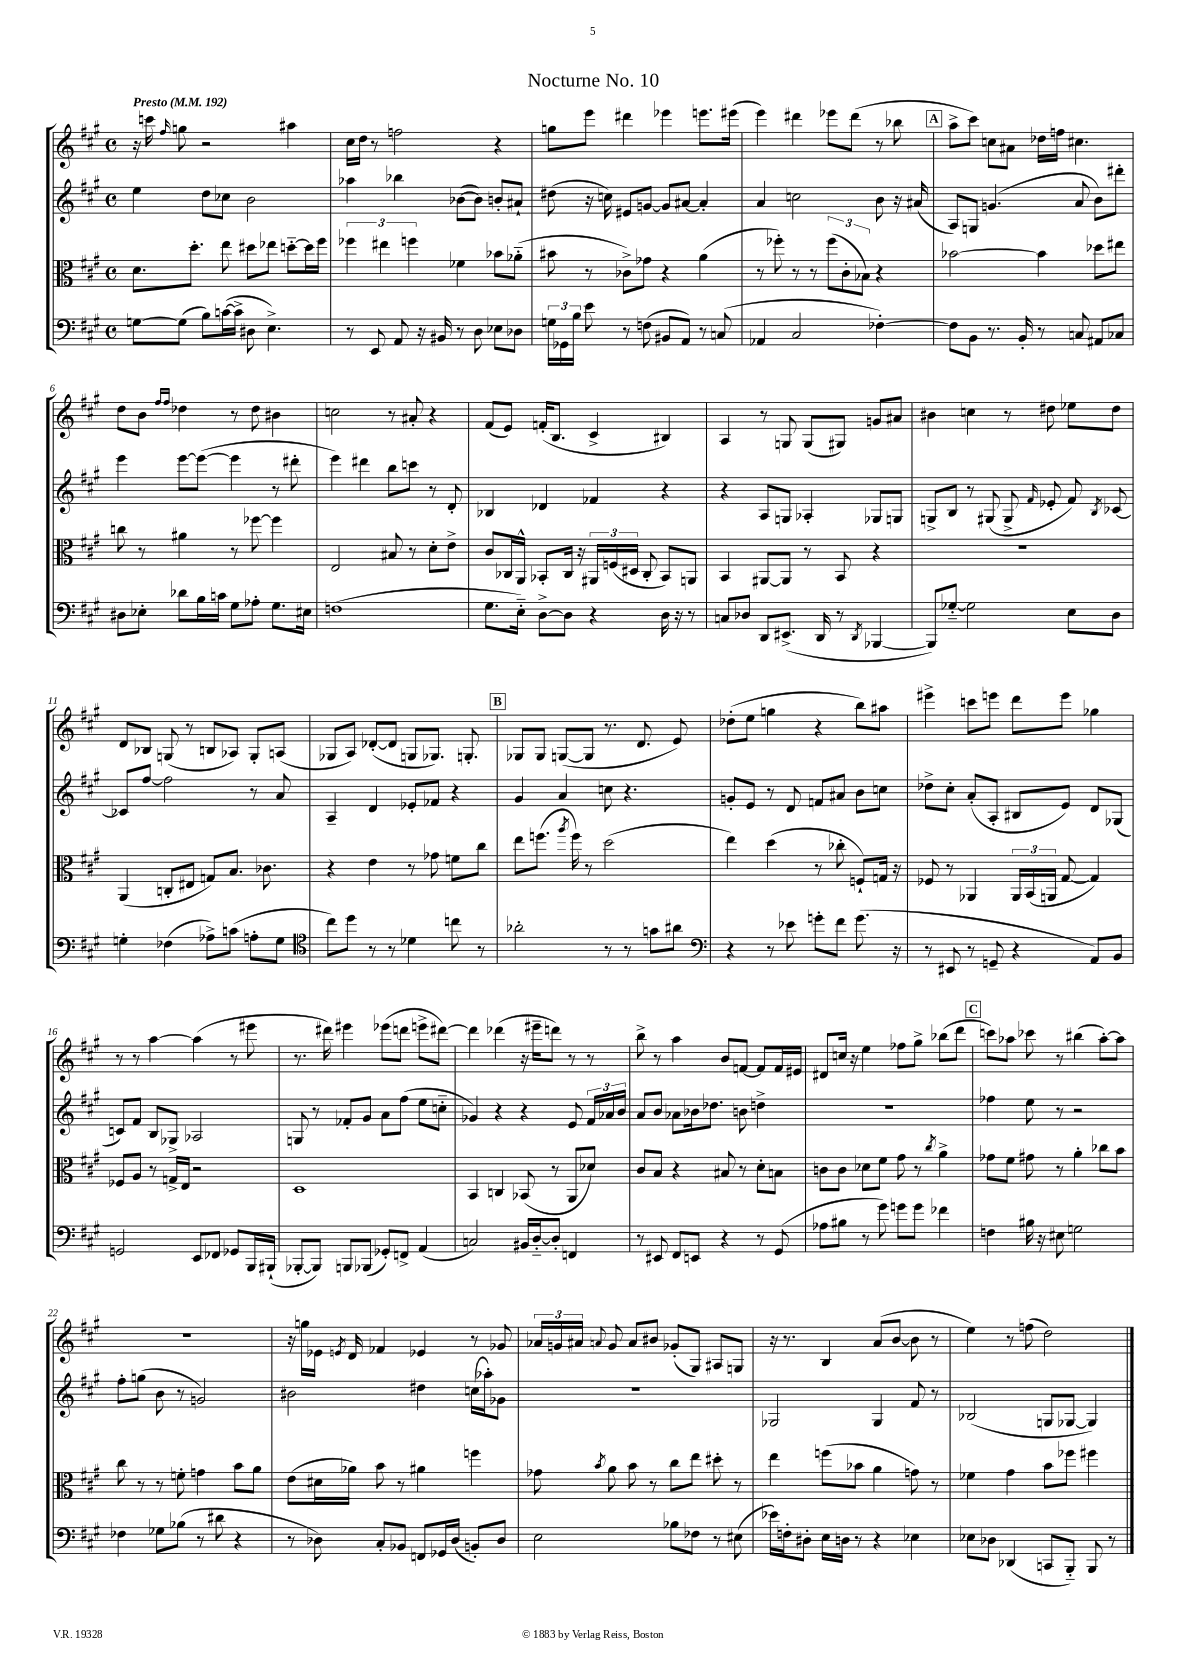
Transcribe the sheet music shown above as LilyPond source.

\header { title = "Nocturne No. 10" }
<<
\new StaffGroup <<
\new Staff = "s0" {
    \clef treble \key a \major \defaultTimeSignature \time 4/4 \tempo "Presto" 4 = 192
    \autoBeamOff r16 c'''16 \grace { fis''16 } g''8 r2 ais''4 |
    cis''16[ d''16] r8 f''2 r4 |
    g''8[ e'''8] dis'''4 ees'''4 e'''8.[ eis'''16]( |
    e'''4) dis'''4 ees'''8[ dis'''8]( r8 bes''8 |
    \mark \markup { \box "A" } a''8[-> cis'''8]) c''8[ ais'8] des''16[ f''16] cis''4. |
    d''8[ b'8] \grace { fis''16[ fis''16] } des''4 r8 des''8 bis'4 |
    c''2 r8 ais'8-. r4 |
    fis'8[( e'8]) f'16[-.( b8.] cis'4-> bis4) |
    a4 r8 g8 g8[( gis8]) g'8[ ais'8] |
    bis'4 c''4 r8 dis''8 ees''8[ dis''8] |
    d'8[ bes8] g8( r8 b8[ aes8]) g8[-. a8]( |
    ges8[ a8]) des'8[~-.( des'8] g8[ ges8.]) g8.-. |
    \mark \markup { \box "B" } ges8[ ges8] g8[~( g8] r8. d'8. e'8) |
    des''8[-.( e''8] g''4 r4 b''8[) ais''8] |
    eis'''4-> c'''8[ e'''8] d'''8[ e'''8] ges''4 |
    r8 r8 a''4~ a''4( r8 eis'''8 |
    r8. dis'''16) eis'''4 ees'''8[( d'''8] e'''8[-> dis'''8]~) |
    dis'''4 des'''4( r16 eis'''16[-- d'''8]) r8 r8 |
    b''8-> r8 a''4 b'8[ f'8]~ f'8[ f'16 eis'16] |
    dis'8[ c''16] r16 e''4 fes''8[ gis''8]-> bes''8[( d'''8] |
    \mark \markup { \box "C" } c'''8[) aes''8] ces'''8 r8 bis''4( aes''8[~-.) aes''8] |
    R1 |
    r16 g''16[ ees'16] \acciaccatura { e'8 } d'16 fes'4 ees'4 r8 ges'8 |
    \tuplet 3/2 { aes'16[ g'16 ais'16] } \appoggiatura { a'8 } g'8 a'8[ bis'8] ges'8[-.( gis8]) ais8[ g8] |
    r16 r8. b4 a'8[( b'8]~ b'8 r8 |
    e''4) r8 f''8( d''2) \bar "|." |
}
\new Staff = "s1" {
    \clef treble \key a \major \defaultTimeSignature \time 4/4
    \autoBeamOff e''4 d''8[ ces''8] b'2 |
    aes''4 bes''4 bes'8[~( bes'8]) b'8[-. ais'8]-! |
    dis''8( r16 c''16) eis'8[ g'8]~ g'8[ ais'8]~ ais'4-. |
    a'4 c''2 b'8 r16 ais'16( |
    \mark \markup { \box "A" } a8[) g8] g'4.( a'8 b'8[) dis'''8]-. |
    e'''4 e'''8[~ e'''8]~( e'''4 r8 dis'''8-. |
    e'''4) dis'''4 b''8[ c'''8] r8 d'8-. |
    bes4 des'4 fes'4 r4 |
    r4 a8[ g8] aes4-. ges8[ g8] |
    g8[-> b8] r8 gis8( gis8-> \grace { fis'16 } ees'8-. fis'8) \acciaccatura { b8 } ces'8~ |
    ces'8[ fis''8]~ fis''2 r8 a'8 |
    a4-- d'4 ees'8[-. fes'8] r4 |
    \mark \markup { \box "B" } gis'4 a'4 c''8 r4. |
    g'8[-. e'8] r8 d'8 f'8[ ais'8] b'8[ c''8] |
    des''8[-> cis''8]-. a'8[-.( a8]-. bis8[ e'8]) d'8[ ges8]( |
    c'8[) fis'8] b8[ ges8]-> aes2 |
    g8 r8 fes'8[-. gis'8] a'8[ fis''8]( e''8[ c''8]-_ |
    ges'4) r4 r4 e'8 \tuplet 3/2 { fis'16[ aes'16 b'16] } |
    a'8[ b'8] aes'8[ bes'16 des''8.] b'8 d''4-> |
    R1 |
    \mark \markup { \box "C" } fes''4 e''8 r8 r2 |
    fis''8[-. g''8]( b'8 r8 g'2) |
    bis'2 dis''4 c''16[( aes''16-.) ges'8] |
    R1 |
    ges2 ges4 fis'8 r8 |
    bes2( g8[ ges8]~ ges4) \bar "|." |
}
\new Staff = "s2" {
    \clef alto \key a \major \defaultTimeSignature \time 4/4
    \autoBeamOff d'8.[ d''8.]-. e''8 dis''8[ ees''8] d''8[~-_ d''16 fis''16] |
    \tuplet 3/2 { fes''4 eis''4 f''4 } fes'4 bes'8[ aes'8]-_( |
    bis'8 r8 ces'8[->) ges'8] r4 a'4( |
    r8 fes''8-.) r8 r8 \tuplet 3/2 { fes''8[( cis'8-. bes8]) } r4 |
    \mark \markup { \box "A" } bes'2~ bes'4 des''8[ eis''8] |
    c''8 r8 ais'4 r8 fes''8~ fes''4 |
    e2 bis8 r8 d'8[-. e'8]-> |
    cis'8[ ces16 a,16]-^ bes,8[-. ces16] r16 \tuplet 3/2 { ais,16[ f16( dis16] } ces8-. bes,8[) a,8] |
    b,4 ais,8[~ ais,8] r8 b,8 r4 |
    R1 |
    a,4( c8[-. eis8] g8[) b8.] ces'8. |
    r4 e'4 r8 ges'8 f'8[ cis''8] |
    \mark \markup { \box "B" } e''8[ f''8.]( \acciaccatura { a''8 } f''16) r8 d''2( |
    e''4) d''4( r8 ces''8-. f8[-!) g16] r16 |
    fes8 r8 aes,4 \tuplet 3/2 { aes,16[ b,16( a,16] } gis8~ gis4) |
    fes8[ a8] r8 g16[-> e16] r2 |
    d1 |
    b,4 c4 bes,8( r8 a,8[ des'8]) |
    cis'8[ b8] r4 bis8 r8 d'8[-. b8] |
    c'8[ c'8] des'8[ fis'8] gis'8 r8 \acciaccatura { cis''8 } a'4-> |
    \mark \markup { \box "C" } ges'8[ fis'8] gis'8 r8 a'4-. ces''8[ b'8] |
    cis''8 r8 r8 f'8-. g'4 b'8[ a'8] |
    e'8[( dis'16 aes'16]) b'8 r8 ais'4 f''4 |
    ges'8 \acciaccatura { b'8 } a'8 b'8 r8 cis''8[ e''8] dis''8-. r8 |
    e''4 f''8[( bes'8] a'4 g'8) r8 |
    fes'4 gis'4 b'8[ fes''8] fis''4 \bar "|." |
}
\new Staff = "s3" {
    \clef bass \key a \major \defaultTimeSignature \time 4/4
    \autoBeamOff g8[~ g8]( b8[) c'16~( c'16]-> dis8 e4.->) |
    r8 e,8 a,8 r16 bis,16 r8 d8 ees8[ des8] |
    \tuplet 3/2 { g16[ ges,16 b16] } e'8 r8 f8( bis,8[ a,8]) r8 c8( |
    aes,4 cis2 fes4~-.) |
    \mark \markup { \box "A" } fes8[ b,8] r8. b,16-. r8 c8 ais,8[ ces8] |
    dis8[ ees8]-. des'8[ b16 c'16] gis8[ aes8]-. gis8.[ eis16] |
    f1( |
    gis8.[ e16]-_) d8[~-> d8] r4 d16 r16 r8 |
    c8[ des8] d,8[ eis,8.]->( d,16 r8 \acciaccatura { d,8 } bes,,4~ |
    bes,,8[) ges8]~-_ ges2 e8[ d8] |
    g4-. fes4( aes8[->) c'8]( a8[-. g8] |
    \clef tenor cis''8[) d''8] r8 r8 des'4 c''8 r8 |
    \mark \markup { \box "B" } aes'2-. r8 r8 g'8[ ais'8] |
    \clef bass r4 r8 ees'8 g'8[-. fis'8] g'8.( r16 |
    r8 eis,8 r8 g,8-- r4 a,8[) b,8] |
    g,2 e,8[ fes,8] ges,8[ b,,16 bis,,16]-!( |
    bes,,8[~-. bes,,8]) b,,8[ bes,,8]( ges,8[-.) f,8]-> a,4( |
    c2) bis,16[ d16~-_ d8]-. f,4 |
    r8 eis,8 fis,8[ e,8] r4 r8 gis,8( |
    aes8[ bis8] r8 gis'8) g'8[ g'8] fes'4 |
    \mark \markup { \box "C" } f4 bis16 r16 eis8 g2 |
    fes4 ges8[ bes8]( r8 dis'8 r4 |
    r8 des8) cis8[-. bes,8] f,8[ ges,16 des16]( b,8[-.) des8] |
    e2 bes8[ fes8] r8 eis8( |
    ees'16[) f16-. dis8]-. e16[ d16] r8 r4 ees4 |
    ees8[ des8] des,4( c,8[ b,,8]-_) b,,8 r8 \bar "|." |
}
>>
>>
